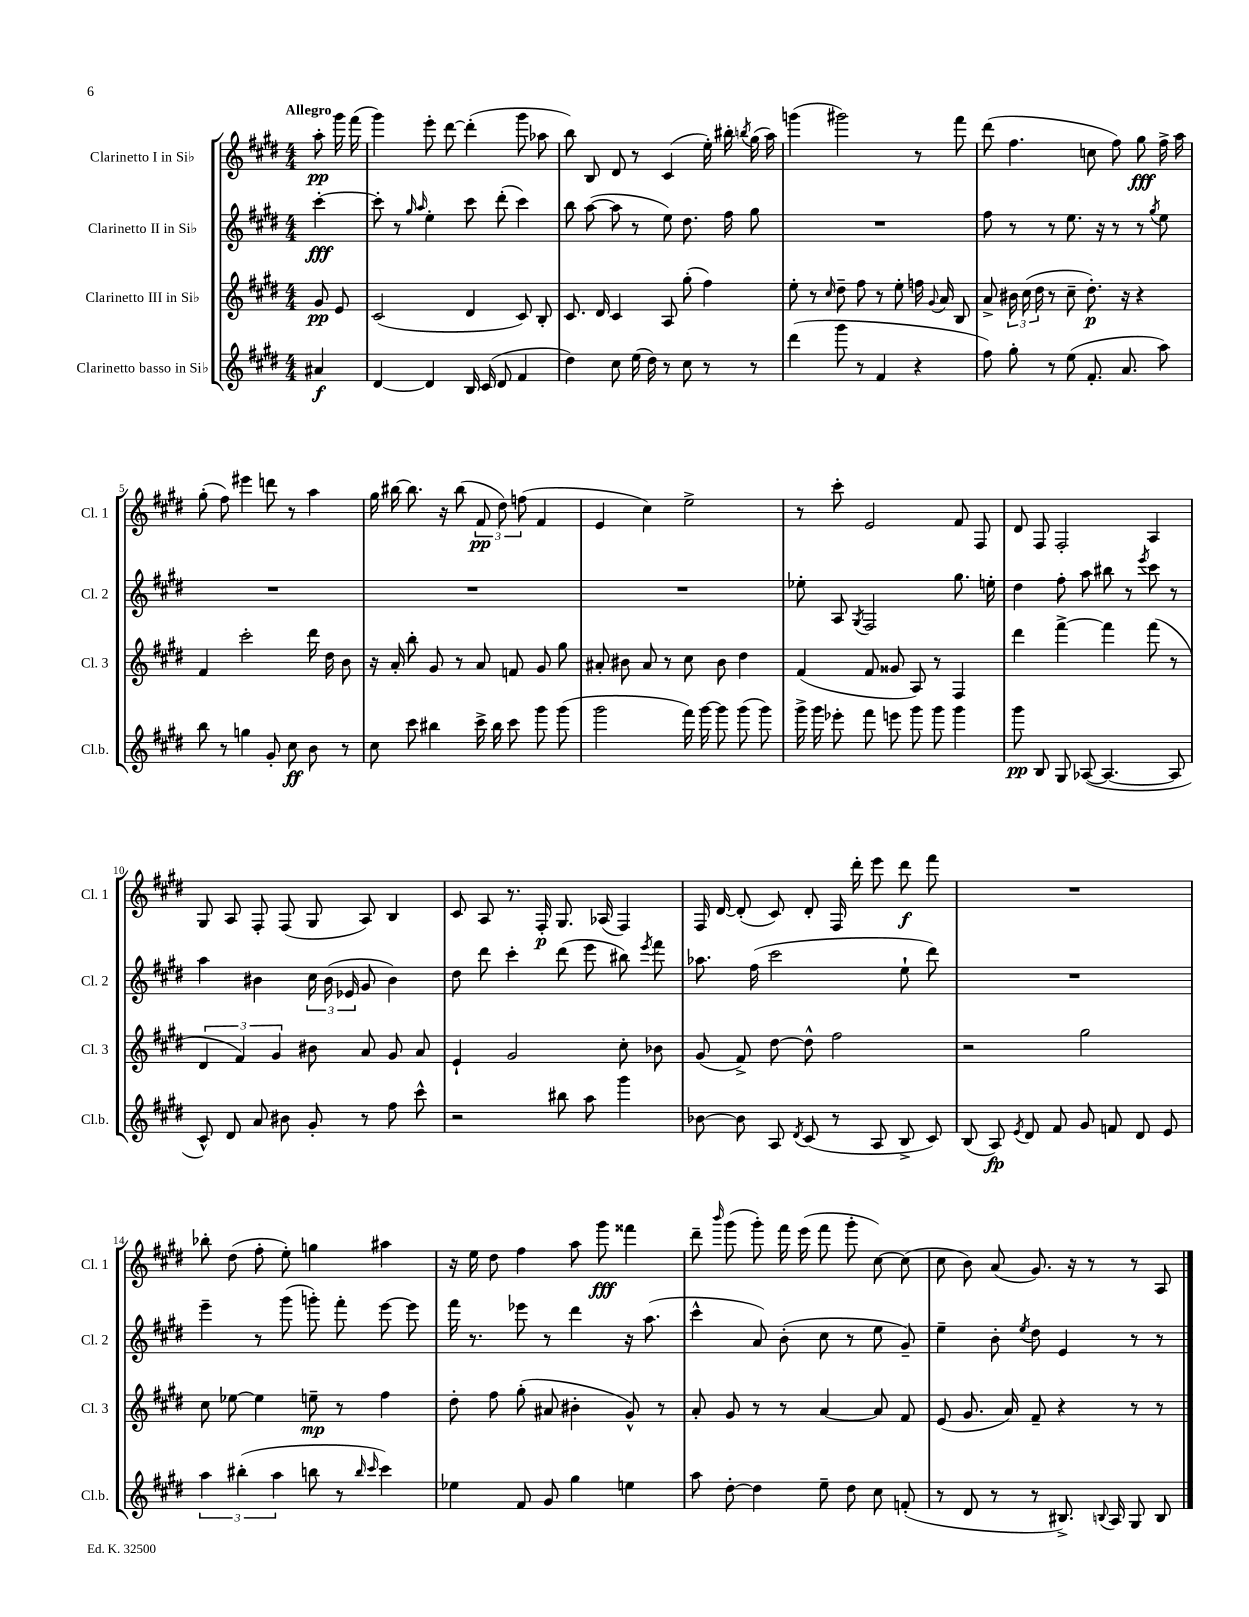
<<
\new StaffGroup <<
\new Staff = "s0" \with { instrumentName = "Clarinetto I in Sib" shortInstrumentName = "Cl. 1" } {
    \clef treble \key e \major \numericTimeSignature \time 4/4 \partial 4 \tempo "Allegro"
    \autoBeamOff a''8-.\pp gis'''16 fis'''16( |
    gis'''4) e'''8-. dis'''8~ dis'''4-.( gis'''8 aes''8 |
    b''8) b8 dis'8 r8 cis'4( e''16-.) bis''16-. \acciaccatura { b''8 } gis''16( a''16) |
    g'''4( gis'''2) r8 fis'''8 |
    dis'''8( fis''4. c''8 fis''8) gis''8\fff fis''16-> a''16 |
    gis''8-.( fis''8) eis'''4 d'''8 r8 a''4 |
    gis''16 bis''16~ bis''8. r16 bis''8( \tuplet 3/2 { fis'8\pp dis''8) f''8( } fis'4 |
    e'4 cis''4) e''2-> |
    r8 cis'''8-. e'2 fis'8 fis8 |
    dis'8 fis8 fis2-. a4 |
    gis8 a8 fis8-. fis8( gis8 a8) b4 |
    cis'8 a8 r8. fis16-.\p gis8. aes16( fis4) |
    fis16 dis'16~ dis'8-.( cis'8) dis'8-. fis16 dis'''16-. e'''8 dis'''8\f fis'''8 |
    R1 |
    bes''8-. dis''8( fis''8-. e''8-.) g''4 ais''4 |
    r16 e''16 dis''8 fis''4 a''8 gis'''8\fff fisis'''4 |
    dis'''8-- \grace { b'''16 } gis'''8( gis'''8-.) fis'''16 e'''16( fis'''8 gis'''8-. cis''8~) cis''8( |
    cis''8 b'8) a'8( gis'8.) r16 r8 r8 a8 \bar "|." |
}
\new Staff = "s1" \with { instrumentName = "Clarinetto II in Sib" shortInstrumentName = "Cl. 2" } {
    \clef treble \key e \major \numericTimeSignature \time 4/4 \partial 4
    \autoBeamOff cis'''4~-.\fff |
    cis'''8-. r8 \grace { gis''16 a''16 } e''4-. cis'''8 dis'''8-.( cis'''4) |
    b''8 a''8~( a''8 r8 e''8) dis''8. fis''16 gis''8 |
    R1 |
    fis''8 r8 r8 e''8. r16 r8 r8 \acciaccatura { gis''8 } e''8 |
    R1 |
    R1 |
    R1 |
    ees''8-. a8 \acciaccatura { gis8 } fis2 gis''8. e''16-. |
    dis''4 fis''8-. a''8 bis''8 r8 \acciaccatura { e'''8 } cis'''8 r8 |
    a''4 bis'4 \tuplet 3/2 { cis''16 bis'16( ees'16 } gis'8 bis'4) |
    dis''8 dis'''8 cis'''4-. dis'''8( e'''8 bis''8) \acciaccatura { e'''8 } fis'''8 |
    aes''8. fis''16( cis'''2 e''8-! dis'''8) |
    R1 |
    e'''4-- r8 gis'''8( g'''8-.) fis'''8-. e'''8~ e'''8 |
    fis'''16 r8. ees'''8 r8 dis'''4 r16 a''8.( |
    cis'''4-^ a'8) b'8-.( cis''8 r8 e''8 gis'8--) |
    e''4-- b'8-. \acciaccatura { e''8 } dis''8 e'4 r8 r8 \bar "|." |
}
\new Staff = "s2" \with { instrumentName = "Clarinetto III in Sib" shortInstrumentName = "Cl. 3" } {
    \clef treble \key e \major \numericTimeSignature \time 4/4 \partial 4
    \autoBeamOff gis'8\pp e'8 |
    cis'2( dis'4 cis'8) b8-. |
    cis'8. dis'16 cis'4 a8 gis''8-.( fis''4) |
    e''8-. r8 \grace { cis''16 } dis''8-- fis''8 r8 e''8-. f''16 \appoggiatura { gis'8 } a'16 b8 |
    a'8-> \tuplet 3/2 { bis'16 cis''16( dis''16 } r8 cis''8-- dis''8.-.\p) r16 r4 |
    fis'4 cis'''2-. dis'''16 dis''16 b'8 |
    r16 a'16-. b''8-. gis'8 r8 a'8 f'8 gis'8 gis''8 |
    ais'8-. bis'8 ais'8 r8 cis''8 bis'8 dis''4 |
    fis'4( fis'8 gisis'8 a8) r8 fis4 |
    dis'''4 fis'''4~-> fis'''4 fis'''8( r8 |
    \tuplet 3/2 { dis'4 fis'4) gis'4 } bis'8 a'8 gis'8 a'8 |
    e'4-! gis'2 cis''8-. bes'8 |
    gis'8( fis'8->) dis''8~ dis''8-^ fis''2 |
    r2 gis''2 |
    cis''8 ees''8~ ees''4 e''8--\mp r8 fis''4 |
    dis''8-. fis''8 gis''8-.( ais'8 bis'4-. gis'8-^) r8 |
    a'8-. gis'8 r8 r8 a'4~ a'8 fis'8 |
    e'8( gis'8. a'16) fis'8-- r4 r8 r8 \bar "|." |
}
\new Staff = "s3" \with { instrumentName = "Clarinetto basso in Sib" shortInstrumentName = "Cl.b." } {
    \clef treble \key e \major \numericTimeSignature \time 4/4 \partial 4
    \autoBeamOff ais'4\f |
    dis'4~ dis'4 b16 cis'16( dis'8 fis'4 |
    dis''4) cis''8 e''16( dis''16) r8 cis''8 r8 r8 |
    dis'''4( gis'''8 r8 fis'4 r4 |
    fis''8) gis''8-. r8 e''8( fis'8.-. a'8. a''8) |
    b''8 r8 g''4 gis'8-. cis''8\ff b'8 r8 |
    cis''8 cis'''8 bis''4 cis'''16-> bis''16 cis'''8 gis'''8 gis'''8( |
    gis'''2 fis'''16) gis'''16~ gis'''8 gis'''8( gis'''8) |
    gis'''16-> gis'''16 ees'''8-. fis'''8 e'''8 gis'''8 gis'''8 gis'''4 |
    gis'''8\pp b8 gis8 aes8~( aes4.~ aes8 |
    cis'8-^) dis'8 a'8 bis'8 gis'8-. r8 fis''8 cis'''8-^ |
    r2 bis''8 a''8 gis'''4 |
    bes'8~ bes'8 a8 \acciaccatura { dis'8 } cis'8( r8 a8 b8-> cis'8) |
    b8( a8\fp) \acciaccatura { e'8 } dis'8 fis'8 gis'8 f'8 dis'8 e'8 |
    \tuplet 3/2 { a''4 bis''4-.( a''4 } b''8 r8 \grace { b''16 cis'''16 } cis'''4) |
    ees''4 fis'8 gis'8 gis''4 e''4 |
    a''8 dis''8~-. dis''4 e''8-- dis''8 cis''8 f'8-.( |
    r8 dis'8 r8 r8 bis8.->) \appoggiatura { b8 } a16 gis8 b8 \bar "|." |
}
>>
>>
